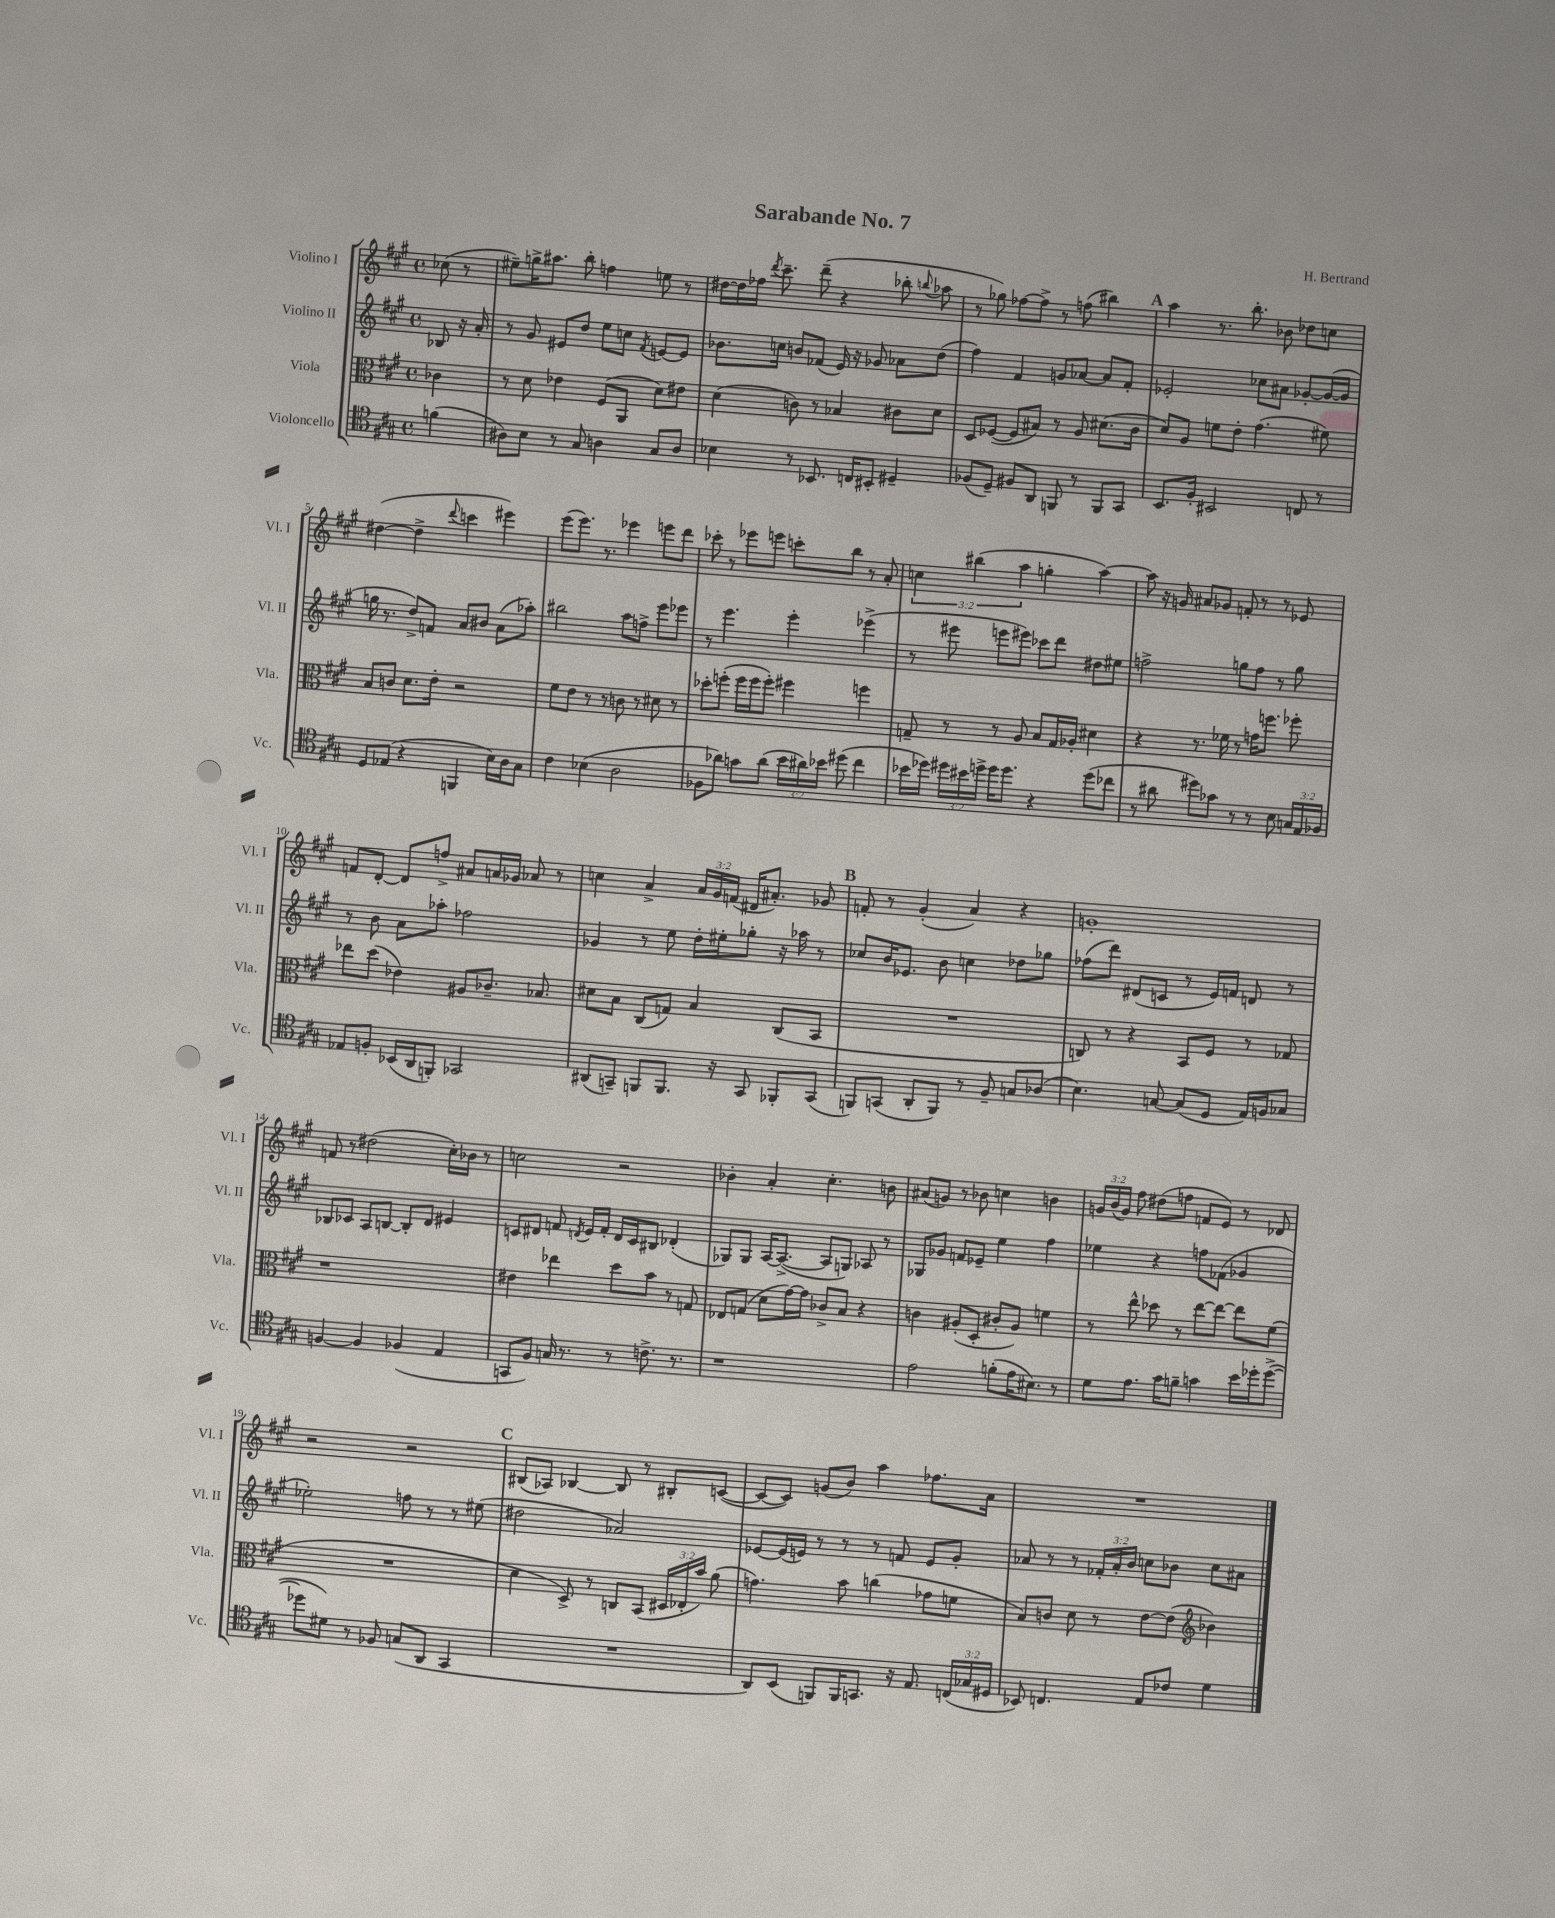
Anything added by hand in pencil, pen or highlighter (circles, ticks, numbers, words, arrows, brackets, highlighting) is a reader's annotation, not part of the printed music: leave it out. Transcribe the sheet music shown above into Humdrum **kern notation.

**kern	**kern	**kern	**kern
*staff4	*staff3	*staff2	*staff1
*clefC4	*clefC3	*clefG2	*clefG2
*k[f#c#g#]	*k[f#c#g#]	*k[f#c#g#]	*k[f#c#g#]
*M4/4	*M4/4	*M4/4	*M4/4
*met(c)	*met(c)	*met(c)	*met(c)
(4f\	4c-\	8B-/	(8cc-\
.	.	16r	8r
.	.	16a'/	.
=	=	=	=
8A#\L)	8r	8r	8ee#~\L)
8B\J	8d\	8g#/	16gg^\K
.	.	.	8.aa#\J
8r	4e-\	8e#/L	.
8G#/	.	8dd/J	8bb'\
4A\	(8F#/L	8ee\L	4ff\
.	8AA/J	8cc\J	.
.	.	8qf#/	.
8G#/L	8d\L)	[8e/L	8ee\
8A/J	8e#\J	8e/]J	8r
=	=	=	=
4B-\	(4d\	8.b-\L	[16dd#\LL
.	.	.	16dd#\]
.	.	.	16ff-\JJ
.	.	.	8qddd/
.	.	16cc\Jk	8.ccc#~\
8r	8c\)	8b/L	.
8.BB-/	8r	(8f-/J	(8ddd~\
.	4B-/	16e/)	4r
16C/LK	.	16r	.
8BB#'/J	.	8g-/	.
4D#~/	8c#\L	8a-\L	8bb-'\
.	.	.	8qqbb/
.	8d\J	(8dd\J	8aa-\
=	=	=	=
(8F-/L	8D/L	4ff#\)	8r
8D~/J)	([8F-/J	.	8gg-\)
8F#/L	8F-/]L	4f#/	[8ff-\L
8AA/J	8B#/J)	.	8ff-^\]J
8FF/	8r	8g/L	8r
8r	8A/	[8a-/J	(8ff\
8FF/L	(8.d#\L	8a-/]L	4bb#\)
8GG#/J	.	8f#'/J	.
.	16c#\Jk	.	.
=	=	=	=
8.BB/L	8d/L)	2e-'/	4aa\
.	8A/J	.	.
16F#'/Jk	.	.	.
2BB#/	8f\L	.	8.r
.	8e'\J	.	.
.	.	.	8.bb'\
.	(4.g#\	8cc-\L	.
.	.	8a#\J	8b-\
8C/	.	[8g-'/L	8dd-\L
8r	8f#\)	(16g-/_L	8cc\J
.	.	16g-/]JJ	.
=	=	=	=
8D/L	8B/L	16gg\	([4dd#\
.	.	8.r	.
(8E-/J	8c/J	.	.
4r	8.d\L	8dd^/L)	4dd#^\]
.	.	8f/J	.
.	16e'\Jk	.	.
.	.	.	8qqddd/
4FF/	2r	8a/L	4ccc\
.	.	8b#/J	.
16B\LL)	.	(8a\L	4eee#\)
16A\J	.	.	.
8G#\J	.	8aa-'\J)	.
=	=	=	=
4c#\	8f#\L	2bb#\	(8eee\L
.	8e\J	.	8.eee\J)
(4B-\	8r	.	.
.	.	.	8.r
.	8r	.	.
2A\	8c\	8aa\L	4eee-\
.	8r	8ff^\J	.
.	8d#\	8eee\L	8eee\L
.	8r	8eee-\J	8ddd\J
=	=	=	=
8F-\L	8dd-'\L	8r	8ccc-'\
8a-\J)	(8ff'\J	4.eee\	8r
8g\L	16ff\LL	.	8eee-\L
.	16ff\J	.	.
(8a-\J	8ff'\J)	.	8eee\J
24b\LL	4ff#\	4eee'\	8ccc'\L
24a#\)	.	.	.
24b-\JJ	.	.	.
(8dd#\	.	.	8bb\J
4cc#\	4ff\	(4eee-^\	8r
.	.	.	8a'/
=	=	=	=
16b-\LL	8G~/	8r	6cc\
16dd-\JJ)	.	.	.
24dd#\LL	8r	8eee#\	.
24b#\	.	.	(6bb#\
24dd^\JJ	.	.	.
16dd\LK	8r	8eee\L	.
8.dd\J	.	.	.
.	.	.	6aa\
.	8A/	8eee#\J)	.
4r	8B/L	8ccc-\L	4gg'\
.	16G/L	8ddd\J	.
.	16A-'/JJ	.	.
(8dd\L	4d#\	8dd#\L	[4aa\)
8cc-\J	.	8ee#\J	.
=	=	=	=
8r	4r	2ff^\	8aa\]
8a#\	.	.	16r
.	.	.	16g/
8dd#\L)	8.r	.	8a#/L
8g-\J	.	.	8g-/J
.	16f-\	.	.
8r	8r	8gg\L	8f'/
8r	16g\LK	8ff\J	8r
.	8.ff\J	.	.
8B\	.	8r	8r
24G/LL	8ff-'\	8gg\	8e-/
24E/	.	.	.
24F-/JJ	.	.	.
=	=	=	=
8E-/L	8ee-\L	8r	8f/L
8F'/J	(8dd\J	8b\	[8d'/J
(16BB-/LL	4e-\)	8a\L	8d/]L
16AA/J	.	.	.
8FF'/J)	.	8aa-'\J	8ff^/J
2GG-/	8A#/L	2ff-\	8a#/L
.	8.c-~/J	.	16a/L
.	.	.	16g-/JJ
.	.	.	8a-/
.	8.B-/	.	.
.	.	.	8r
=	=	=	=
(8AA#/L	8d#\L	4g-/	4cc\
8GG~/J)	8B\J	.	.
8FF/L	(8C#/L	8r	4a^/
8.FF/J	8G/J)	8ee\	.
.	4B/	16dd'\LL	24a/LL
.	.	.	24g#/
16r	.	16ee#'\J	.
.	.	.	(24f/JJ
8GG/	.	8gg-'\J	16d#/LK
.	.	.	8.a#'/J)
8FF-'/L	(8C#/L	16r	.
.	.	16aa-\	.
(8GG/J	8BB/J	8r	8g-/
=	=	=	=
8FF/L)	1r	8cc-/L	8f'/
(8GG/J	.	16b/K	8r
.	.	8.e-/J	.
8AA'/L	.	.	(4g#'/
8FF/J)	.	8b\	.
8r	.	4cc\	4a/)
8F#~/	.	.	.
8G/L	.	8dd-\L	4r
(8A-/J	.	8gg-\J	.
=	=	=	=
4.B\)	8C/)	(8ff-\L	1g'
.	8r	8ddd\J)	.
.	4r	(8d#/L	.
[8G/	.	8c/J	.
(8G/]L	8BB/L	8r	.
8D/J	8F#/J	16e/LL)	.
.	.	16f/JJ	.
16E/LL)	8r	8d/	.
16F/J	.	.	.
8G-/J	8G-/	8r	.
=	=	=	=
[4F/	1r	8B-/L	8f/
.	.	8c-/J	8r
4F/]	.	8A/L	(2dd#\
.	.	[8B/J	.
(4F-/	.	8B'/]L	.
.	.	8d/J	.
4E/	.	4e#/	16cc#'\LL)
.	.	.	16b-\JJ
.	.	.	8r
=	=	=	=
8GG/L	4e#\	8c/L	2cc\
8F#/J)	.	8d#/J	.
16G/	4ee-\	8f/	.
8.r	.	.	.
.	.	8qd/	.
.	.	16e/LL	.
.	.	16f'/JJ	.
8r	8dd\L	16d/LL	2r
.	.	16c/J	.
8.c^\	8b\J	8B#/J	.
.	8r	(4d-'/	.
8.r	.	.	.
.	8G/	.	.
=	=	=	=
1r	8E-/L	8G-/L)	4b-'\
.	(8G/J	8G-/J	.
.	8d\L	[16A/LK	4a'/
.	.	(8.A^/_J	.
.	[16g#\L)	.	.
.	16g#\]JJ	.	.
.	8c-^/L	8A/]L	4.cc#'\
.	8B/J	8G/J)	.
.	4r	8A-/	.
.	.	8r	8b\
=	=	=	=
2e\	4c\	8G-/L	(8a#/L
.	.	8g-/J	8g/J)
.	(8A#'/L	8f/L	8r
.	8D'/J	8e-~/J	8b-\
(8f'\L	8c#'/L	4ee\	4cc\
16e\K	8A#/J)	.	.
8.B#\J)	.	.	.
.	4f\	4ff#\	4b\
8r	.	.	.
=	=	=	=
8d\L	8r	4ee-\	24g/LL
.	.	.	(24b/
.	.	.	24g/JJ)
8.e\J	8ee^^\	.	8ff#\
.	8dd-\	4r	(8dd#\L
16g#\LK	.	.	.
8f~\J	8r	.	8ff\J
4g\	[8ee\L	8ff\L	8f/L
.	8ee\_J	(8f-\J	8e/J)
16b\LL	8ee\]L	4g-/	8r
16dd-'\J	.	.	.
([8dd-^\J	(8f#\J	.	8d-/
=	=	=	=
8dd-\]L	1r	2ee-'\)	2r
8d#\J)	.	.	.
8r	.	.	.
8F-/	.	.	.
(8G/L	.	8ff\	2r
8AA/J	.	8r	.
4GG#/	.	8r	.
.	.	(8ee#\	.
=	=	=	=
1r	4d\	2dd#\	(8B#/L
.	.	.	8A-/J)
.	8D^/)	.	[4B-/
.	8r	.	.
.	8C/L	2a-/)	8B-/]
.	(8BB/J	.	8r
.	24D#/LL	.	8B#'/L
.	24E-'/	.	.
.	24b/JJ)	.	.
.	(8a\	.	([8c/J
=	=	=	=
8AA/L)	4.g\)	[8e-/L	8c/_L
(8BB/J	.	(16e-/]L	8c/]J)
.	.	16e/JJ)	.
8FF/L)	.	8r	(8g/L
16FF/K	8b\	8r	8b/J)
8.GG/J	.	.	.
.	(4cc\	8r	4aa\
16r	.	8f/	.
8.E/	.	.	.
.	8g-\L	8e/L	8.ff-\L
(24C/LL	8f\J	8g#'/J	.
24G-/	.	.	.
.	.	.	16a\Jk
24D#/JJ	.	.	.
=	=	=	=
8BB-/)	8B/L)	8a-/	1r
4.C/	8c/J	8r	.
.	8d\	8r	.
.	8r	24f-'/LL	.
.	.	24a-'/	.
.	.	24b/JJ	.
8E/L	[8e\L	8cc\L	.
8c-/J	(8e\]J	8b-\J	.
*	*clefG2	*	*
4d\	4b-\)	8cc\L	.
.	.	8a#\J	.
==	==	==	==
*-	*-	*-	*-
